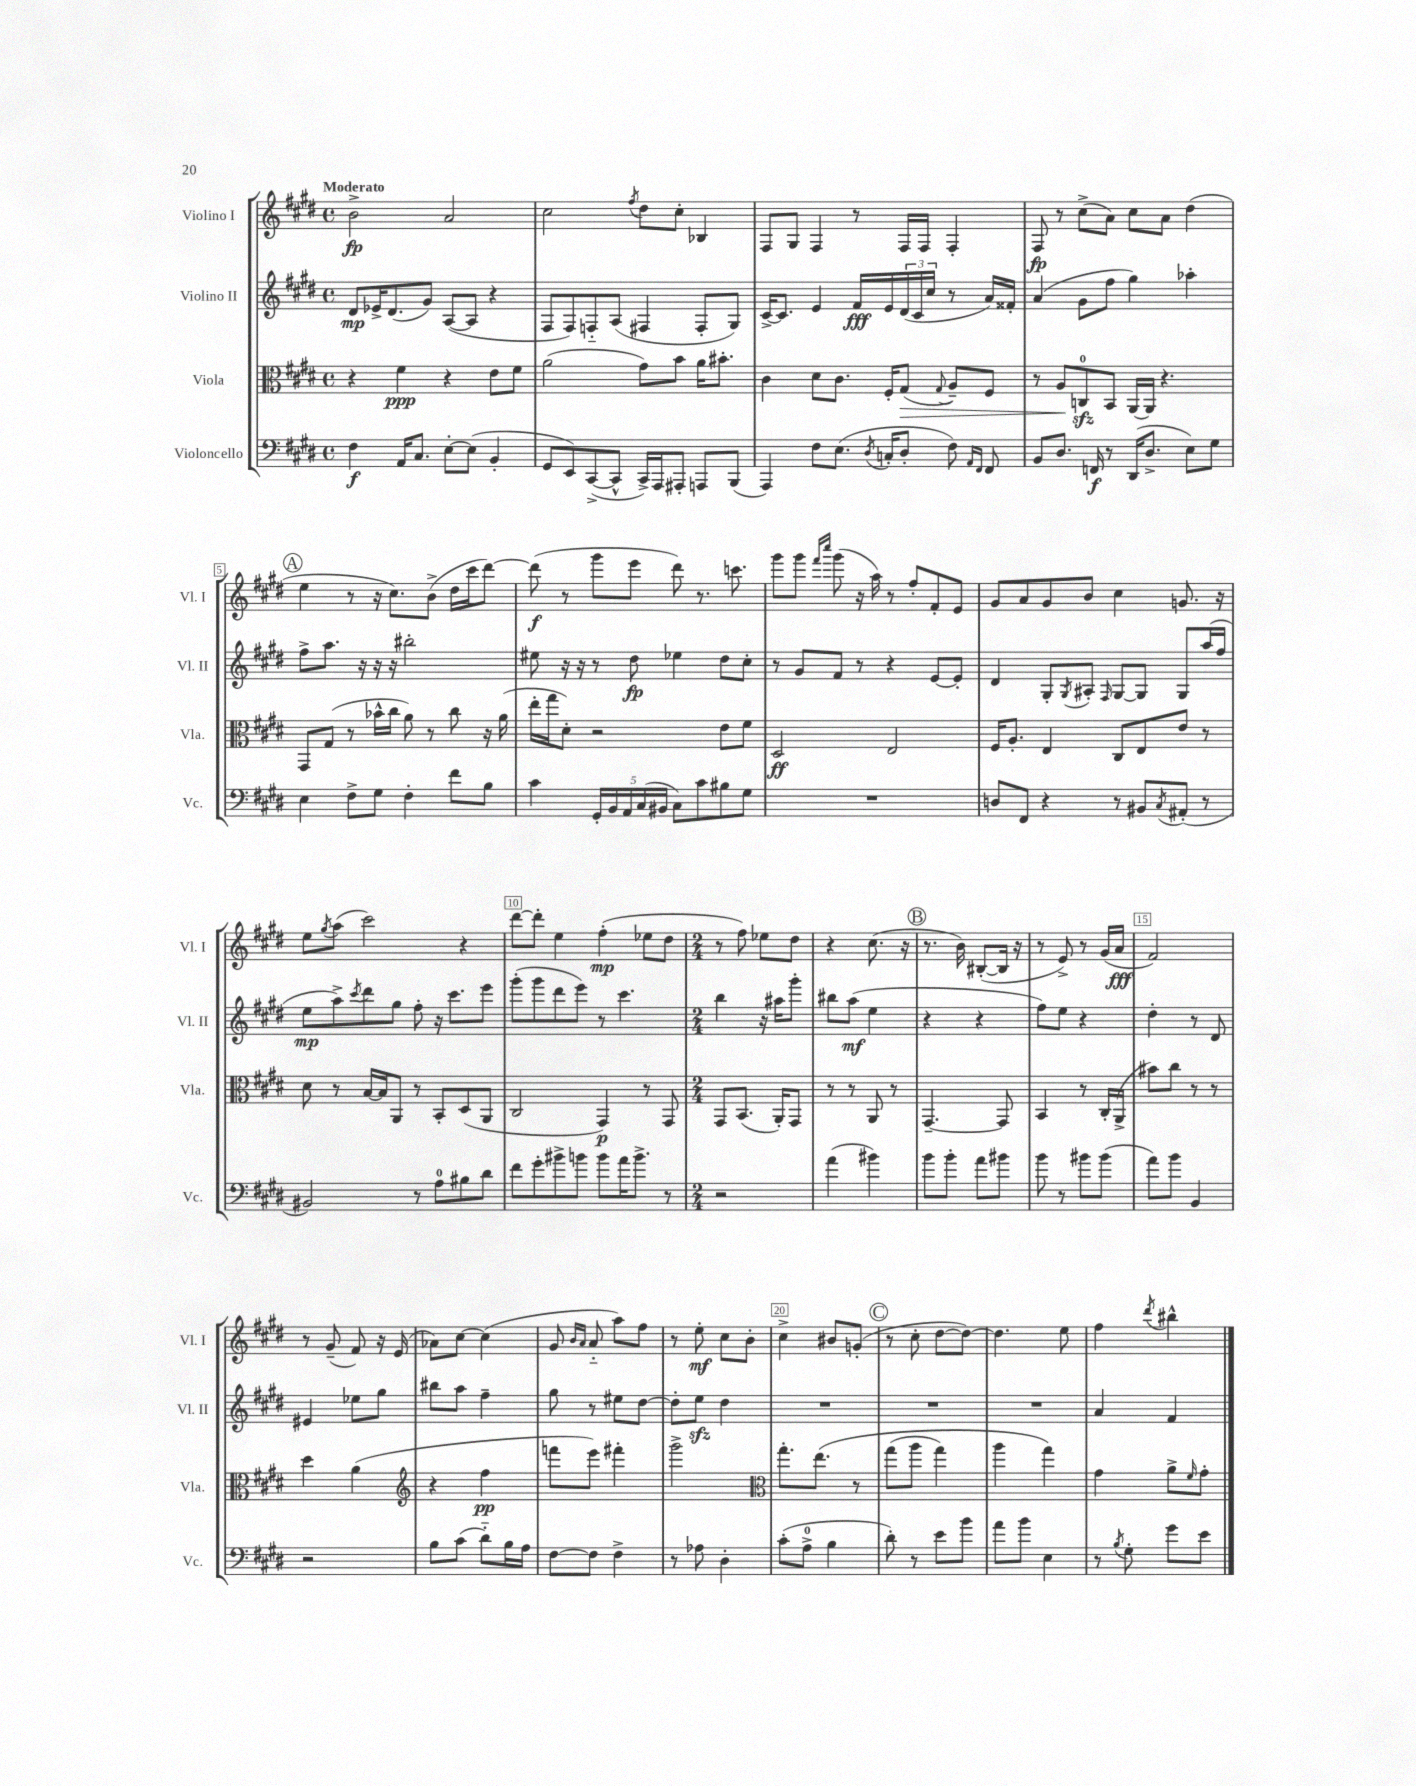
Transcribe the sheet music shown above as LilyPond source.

<<
\new StaffGroup <<
\new Staff = "s0" \with { instrumentName = "Violino I" shortInstrumentName = "Vl. I" } {
    \clef treble \key e \major \defaultTimeSignature \time 4/4 \tempo "Moderato"
    b'2->\fp a'2 |
    cis''2 \acciaccatura { fis''8 } dis''8 cis''8-. bes4 |
    fis8 gis8 fis4 r8 fis16 fis16 fis4-. |
    fis8\fp r8 cis''8->( a'8) cis''8 a'8 dis''4( |
    \mark \markup { \circle "A" } e''4 r8 r16 cis''8.) b'8->( dis''16 cis'''16 dis'''8~) |
    dis'''8\f( r8 gis'''8 e'''8 dis'''8) r8. c'''8. |
    gis'''8 gis'''8 \grace { fis'''16 cis''''16 } gis'''8( r16 a''16) r8 fis''8-. fis'8-. e'8 |
    gis'8 a'8 gis'8 b'8 cis''4 g'8. r16 |
    e''8 \acciaccatura { gis''8 } a''8( cis'''2) r4 |
    dis'''8~ dis'''8-. e''4 fis''4-.\mp( ees''8 dis''8 |
    \numericTimeSignature \time 2/4 r8 fis''8) ees''8 dis''8 |
    r4 cis''8.( r16 |
    \mark \markup { \circle "B" } r8. b'16) bis8~-.( bis16 r16 |
    r8 e'8->) r8 gis'16( a'16\fff |
    fis'2) |
    r8 gis'8--( fis'8) r16 e'16( |
    aes'8) cis''8~ cis''4( |
    gis'8 \grace { b'16 a'16 } a'8-_ a''8) fis''8 |
    r8 e''8-.\mf cis''8 b'8-. |
    cis''4-> bis'8 g'8-.( |
    \mark \markup { \circle "C" } r8 cis''8-. dis''8~ dis''8~) |
    dis''4. e''8 |
    fis''4 \acciaccatura { dis'''8 } bis''4-^ \bar "|." |
}
\new Staff = "s1" \with { instrumentName = "Violino II" shortInstrumentName = "Vl. II" } {
    \clef treble \key e \major \defaultTimeSignature \time 4/4
    dis'8\mp ees'16-> dis'8.( gis'8) a8~( a8 r4 |
    fis8 fis8) f8-_ a8( fis4 fis8-. gis8) |
    cis'16~-> cis'8. e'4 fis'16\fff e'16 \tuplet 3/2 { dis'16( cis'16 cis''16 } r8 a'16) fisis'16-. |
    a'4( gis'8 fis''8 gis''4) aes''4-. |
    \mark \markup { \circle "A" } fis''8-> a''8. r16 r16 r16 bis''2-. |
    eis''8 r16 r16 r8 dis''8\fp ees''4 dis''8 cis''8-. |
    r8 gis'8 fis'8 r8 r4 e'8~ e'8-. |
    dis'4 gis8-. \acciaccatura { gis8 } ais8-. \grace { fis16 } gis8~ gis8 gis8 a''16( fis''16 |
    e''8\mp a''8->) \acciaccatura { cis'''8 } dis'''8 gis''8 fis''8-. r16 cis'''8. e'''8 |
    gis'''8-.( gis'''8 dis'''8 e'''8) r8 cis'''4. |
    \numericTimeSignature \time 2/4 b''4 r16 ais''16 gis'''8-. |
    bis''8 a''8\mf( e''4 |
    \mark \markup { \circle "B" } r4 r4 |
    fis''8) e''8 r4 |
    dis''4-. r8 dis'8 |
    eis'4 ees''8 gis''8 |
    bis''8 a''8 fis''4-- |
    gis''8 r8 eis''8 dis''8~ |
    dis''8-. e''8\sfz dis''4 |
    R2 |
    \mark \markup { \circle "C" } R2 |
    R2 |
    a'4 fis'4 \bar "|." |
}
\new Staff = "s2" \with { instrumentName = "Viola" shortInstrumentName = "Vla." } {
    \clef alto \key e \major \defaultTimeSignature \time 4/4
    r4 fis'4\ppp r4 e'8 fis'8 |
    a'2( gis'8) b'8 a'16 bis'8.-. |
    cis'4 dis'8 cis'8. fis16-. gis8\>( \appoggiatura { gis8 } a8--) fis8 |
    r8 a8\! c8-0\sfz b,8 a,16~ a,16 r4. |
    \mark \markup { \circle "A" } gis,8 gis8( r8 bes'16-^ cis''16 a'8) r8 cis''8 r16 a'16( |
    e''16-. gis''16 dis'8-.) r2 e'8 fis'8 |
    dis2\ff e2 |
    fis16 a8.-. e4 cis8 e8 e'8 r8 |
    dis'8 r8 b16~ b16 a,8 r8 b,8-. dis8( a,8 |
    cis2 gis,4\p) r8 gis,8 |
    \numericTimeSignature \time 2/4 gis,8 b,8.( a,16-.) gis,8 |
    r8 r8 a,8 r8 |
    \mark \markup { \circle "B" } gis,4.~-- gis,8 |
    b,4 r8 cis16-. a,16->( |
    bis'8) cis''8 r8 r8 |
    dis''4 a'4( |
    \clef treble r4 fis''4\pp |
    f'''8 e'''8) fis'''4-. |
    gis'''2-> |
    \clef alto gis''8.-. e''8.\( r8 |
    \mark \markup { \circle "C" } gis''8( a''8 gis''4) |
    a''4 gis''4\) |
    gis'4 a'8-> \grace { fis'16 } gis'8-. \bar "|." |
}
\new Staff = "s3" \with { instrumentName = "Violoncello" shortInstrumentName = "Vc." } {
    \clef bass \key e \major \defaultTimeSignature \time 4/4
    fis4\f a,16 cis8. e8~-. e8( b,4-. |
    gis,8 e,8) cis,8~->( cis,8-^ cis,16->) a,,16 ais,,8-. a,,8 b,,8( |
    a,,4) fis8 e8.( \acciaccatura { dis8 } c16-. dis8-. fis8) \grace { a,16 fis,16 } fis,8 |
    b,8 dis8. f,16\f r8 dis,16( dis8.-> e8) gis8 |
    \mark \markup { \circle "A" } e4 fis8-> gis8 fis4-. fis'8 b8 |
    cis'4 \tuplet 5/4 { gis,16-. b,16 a,16 cis16( bis,16 } cis8) cis'8 bis8 gis8 |
    R1 |
    d8 fis,8 r4 r8 bis,8 \acciaccatura { cis8 } ais,8-.( r8 |
    bis,2) r8 a8-0 bis8 dis'8 |
    fis'8 gis'8-. bis'8-> b'8 b'8 a'16 b'8.-> r8 |
    \numericTimeSignature \time 2/4 r2 |
    a'4( bis'4) |
    \mark \markup { \circle "B" } b'8 b'8-. a'8 bis'8 |
    b'8 r8 bis'8 bis'8( |
    a'8) b'8 b,4 |
    r2 |
    b8 cis'8( dis'8-_) b16 a16 |
    fis8~ fis8 fis4-> |
    r8 aes8 dis4-. |
    cis'8-.( a8-0-> b4 |
    \mark \markup { \circle "C" } dis'8-.) r8 e'8 b'8 |
    a'8 b'8 e4 |
    r8 \acciaccatura { b8 } gis8-. gis'8 e'8 \bar "|." |
}
>>
>>
\layout { \context { \Score \override BarNumber.break-visibility = ##(#f #t #t) barNumberVisibility = #(every-nth-bar-number-visible 5) \override BarNumber.stencil = #(make-stencil-boxer 0.1 0.3 ly:text-interface::print) } }
